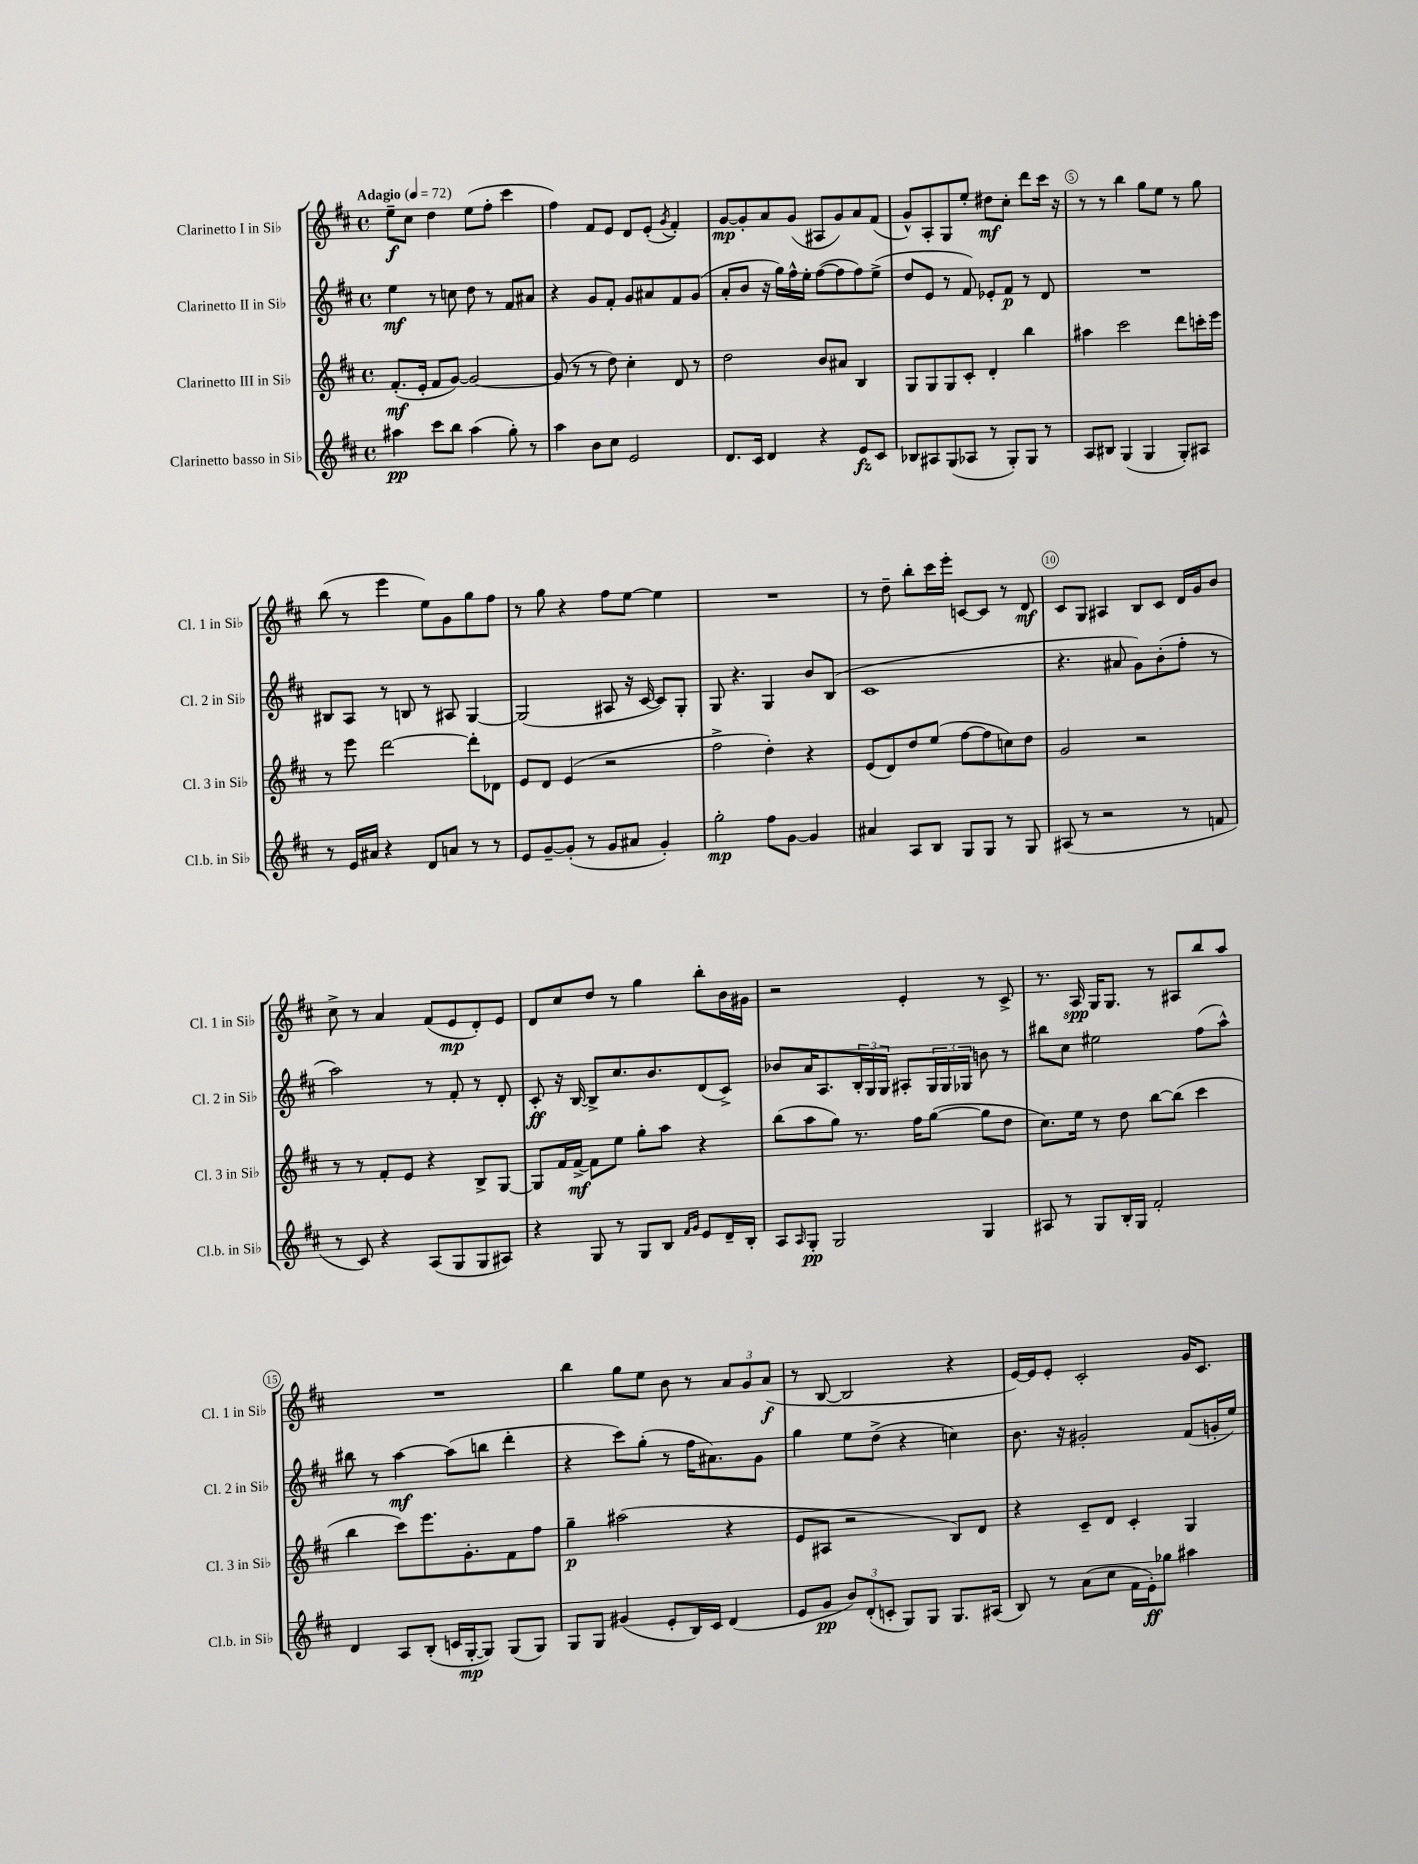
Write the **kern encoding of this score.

**kern	**kern	**kern	**kern
*staff4	*staff3	*staff2	*staff1
*clefG2	*clefG2	*clefG2	*clefG2
*k[f#c#]	*k[f#c#]	*k[f#c#]	*k[f#c#]
*M4/4	*M4/4	*M4/4	*M4/4
*met(c)	*met(c)	*met(c)	*met(c)
*MM72	*MM72	*MM72	*MM72
4aa#	(8.f#'	4ee	8ee~
.	.	.	8cc#
.	16e'	.	.
8ccc#	8f#	8r	4dd
8bb	[8g)	8cc	.
(4aa#	2g_	8dd	(8ee
.	.	8r	8ff#'
8gg')	.	8f#	4ccc#
8r	.	8a#	.
=	=	=	=
4aa	(8g]	4r	4ff#)
.	8r	.	.
8b	8r	8g	8f#
8cc#	8dd)	8f#'	8e
2e	4cc#'	8g	8d
.	.	8a#	(8e'
.	.	.	8qg
.	8d	8f#	4f#')
.	8r	(8g	.
=	=	=	=
8.d	2dd	8a'	[8g
.	.	8b	8g']
16c#	.	.	.
4d	.	16r	8a
.	.	16gg)	.
.	.	16ff#^^	(8g
.	.	16ee'	.
4r	8b	([8ff#	8A#
.	8a#	8ff#]	8g)
8e	4B	8ff#)	8a
8c#	.	(8ee^	(8f#
=	=	=	=
8B-	8G	8dd	8g^^)
8A#	8G	8e	8A'
(8G	8G	8r	8G
8A-	8c#'	8f#)	8ee'
8r	4d'	8e-'	8dd#
8G')	.	8f#	8cc#'
8G	4bb	8r	8ddd
8r	.	8d	16ccc#
.	.	.	16r
=	=	=	=
8A	4aa#	1r	8r
8B#	.	.	8r
(4G	2ccc#	.	4bb
4G	.	.	8gg
.	.	.	8ee
8G')	8ddd	.	8r
8A#	16ccc'	.	8gg
.	16eee	.	.
=	=	=	=
8r	8r	8B#	(8bb
16e	8eee	8A	8r
16a#	.	.	.
4r	[2ddd	8r	4eee
.	.	8B	.
8d	.	8r	8ee)
8a	.	8A#	8g
8r	8ddd']	[4G	8gg
8r	8d-	.	8ff#
=	=	=	=
8e	8e	(2G]	8r
[8g~	8d	.	8gg
(8g']	(4e	.	4r
8r	.	.	.
8g	2r	8A#	8ff#
8a#	.	16r	[8ee
.	.	[16c#	.
4g')	.	8c#])	4ee]
.	.	8G'	.
=	=	=	=
2gg'	2ff#^	8G	1r
.	.	4.r	.
8ff#	4dd')	4G	.
[8g	.	.	.
4g]	4r	8b	.
.	.	(8B	.
=	=	=	=
4a#	(8e	1c#	8r
.	8d)	.	8dd~
8A	8dd	.	8bb'
8B	(8ee	.	16ccc#
.	.	.	16eee'
8G	[8ff#	.	[8c
8G	8ff#]	.	8c]
8r	8cc)	.	8r
8G	8dd	.	8d
=	=	=	=
(8A#	2g	4.r	8c#
8r	.	.	8G
2r	.	.	4A#
.	.	8a#	.
.	2r	8g)	8B
.	.	(8b'	8c#
8r	.	8ff#'	16d
.	.	.	16g
8f	.	8r	8b
=	=	=	=
8r	8r	2aa)	8cc#^
8c#)	8r	.	8r
4r	8f#'	.	4a
.	8e	.	.
(8A	4r	8r	(8f#
8G	.	8f#'	8e
8G	8B^	8r	8d')
8A#)	[8G	8d'	8e
=	=	=	=
4r	8G]	8c#'	8d
.	16f#	16r	8cc#
.	[16f#^	[16B	.
8G	8f#]	8B^]	8dd
8r	8ee	8.cc#	8r
8G	8gg'	.	4gg
.	.	8.b	.
8B	8aa	.	.
16qqf#	.	.	.
16qqg	.	.	.
8e	4r	(8d	8bb'
16d~	.	8c#^)	16b
16B'	.	.	16g#
=	=	=	=
8A	(8bb	8b-	2r
16qqA	.	.	.
8G'	8aa	16a	.
.	.	8.A	.
2G	8gg)	.	.
.	8.r	24B'	.
.	.	24G	.
.	.	24G	.
.	.	8A#'	4e'
.	16ff#	.	.
.	([8gg	24G	.
.	.	24G	.
.	.	24G-	.
4G	8gg]	8b	8r
.	8dd	8r	8c#^
=	=	=	=
8A#	8.cc#)	8bb#	8.r
8r	.	8cc#	.
.	16ee	.	16A
8G	8r	2ee#	16G
.	.	.	8.G
16B'	8dd	.	.
16G	.	.	.
2f#'	[8bb	.	8r
.	(8bb]	.	8A#
.	4ccc#	(8ff#	8bb
.	.	8aa^^)	8aa
=	=	=	=
4d	4bb	8bb#	1r
.	.	8r	.
8A	8ccc#)	[4aa	.
(8B'	8.eee	.	.
16c	.	(8aa]	.
[16G'	8.g'	.	.
8G])	.	8bb	.
(8G	8f#	4ddd'	.
8G)	8ff#	.	.
=	=	=	=
8G	4gg~	4r	4bb
8G	.	.	.
(4g#	(2aa#	8ccc#)	8gg
.	.	(8gg'	8ee
8e'	.	8r	8b
16B)	.	16ff#	8r
16c#	.	8.a#)	.
(4d	4r	.	12a
.	.	.	12g
.	.	8g	.
.	.	.	(12a
=	=	=	=
8e	8e	4gg	8r
8g	8A#	.	[8B
12b)	2r	8ee	2B]
(12d'	.	.	.
.	.	(8dd^	.
12c'	.	.	.
8G)	.	4r	.
8G	.	.	.
8.G	8B)	4cc)	4r
.	8d	.	.
(16A#	.	.	.
=	=	=	=
8B)	4r	8.b	[16e)
.	.	.	16e]
8r	.	.	8e'
.	.	16r	.
(8a	8c#~	2g#'	2c#'
8cc#	8d	.	.
16f#	4c#'	.	.
16e')	.	.	.
8gg-	.	.	.
4aa#	4G	(8f#	16g
.	.	.	8.c#
.	.	16g'	.
.	.	16ee)	.
==	==	==	==
*-	*-	*-	*-
